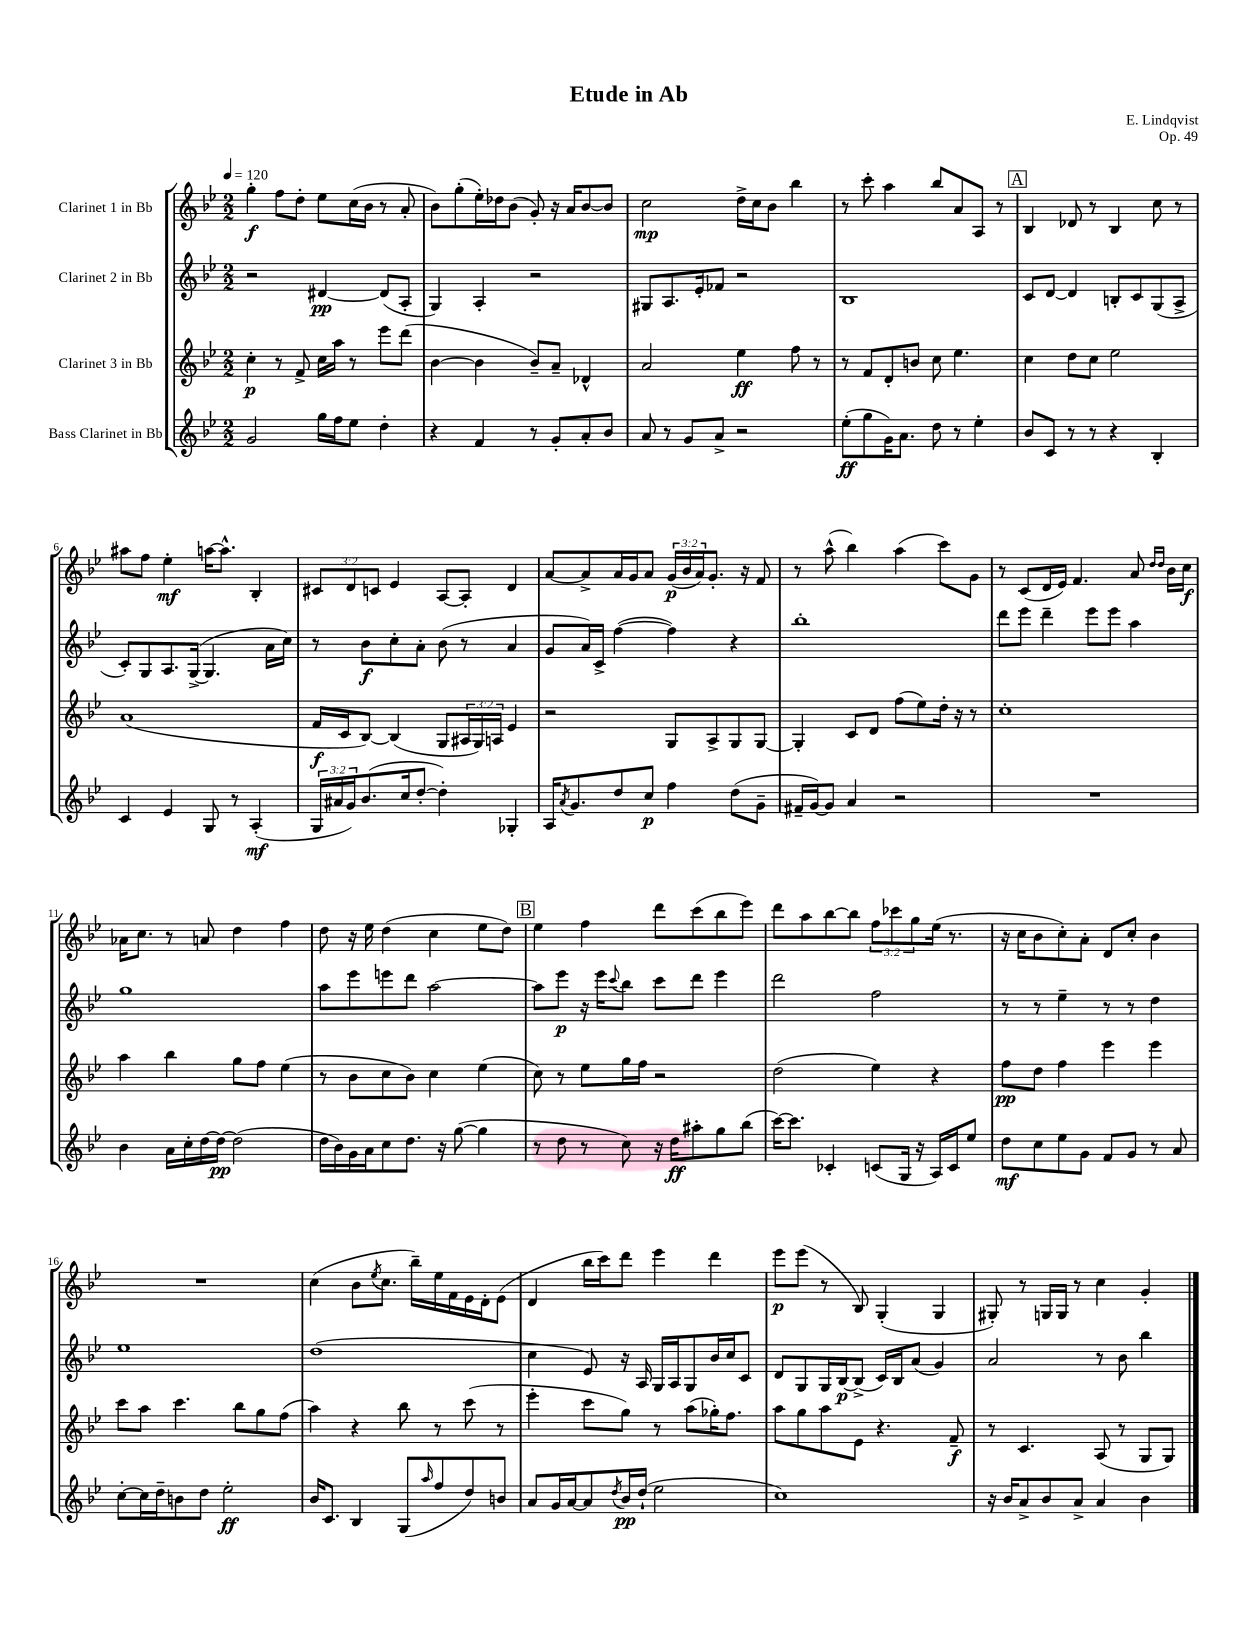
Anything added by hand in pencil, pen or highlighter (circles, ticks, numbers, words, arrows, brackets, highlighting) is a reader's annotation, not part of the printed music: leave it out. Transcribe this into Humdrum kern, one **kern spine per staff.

**kern	**kern	**kern	**kern
*staff4	*staff3	*staff2	*staff1
*clefG2	*clefG2	*clefG2	*clefG2
*k[b-e-]	*k[b-e-]	*k[b-e-]	*k[b-e-]
*M2/2	*M2/2	*M2/2	*M2/2
*MM120	*MM120	*MM120	*MM120
2g	4cc'	2r	4gg'
.	8r	.	8ff
.	8f^	.	8dd'
16gg	16cc	[4d#	8ee-
16ff	16aa	.	.
8ee-	8r	.	(16cc
.	.	.	16b-
4dd'	8eee-	(8d#]	8r
.	(8ddd	8A'	8a'
=	=	=	=
4r	[4b-	4G)	8b-)
.	.	.	(8gg'
4f	4b-]	4A'	16ee-')
.	.	.	16dd-
.	.	.	(8b-
8r	8b-~)	2r	8g')
8g'	8a~	.	16r
.	.	.	16a
8a'	4d-^^	.	[8b-
8b-	.	.	8b-]
=	=	=	=
8a	2a	8G#	2cc
8r	.	8.A	.
8g	.	.	.
.	.	16e-'	.
8a^	.	8f-	.
2r	4ee-	2r	16dd^
.	.	.	16cc
.	.	.	8b-
.	8ff	.	4bb-
.	8r	.	.
=	=	=	=
(8ee-'	8r	1B-	8r
8gg	8f	.	8ccc'
16g)	8d'	.	4aa
8.a	.	.	.
.	8b	.	.
8dd	8cc	.	8bb-
8r	4.ee-	.	8a
4ee-'	.	.	8A
.	.	.	8r
=	=	=	=
8b-	4cc	8c	4B-
8c	.	[8d	.
8r	8dd	4d]	8d-
8r	8cc	.	8r
4r	2ee-	8B'	4B-
.	.	8c	.
4B-'	.	(8G	8cc
.	.	8A^	8r
=	=	=	=
4c	(1a	8c')	8aa#
.	.	8G	8ff
4e-	.	8.A	4ee-'
.	.	([16G^	.
8G	.	4.G]	[16aa
.	.	.	8.aa^^]
8r	.	.	.
(4A'	.	.	4B-'
.	.	16a	.
.	.	16cc)	.
=	=	=	=
24G	16f	8r	12c#
24a#	.	.	.
.	16c	.	.
24g)	.	.	12d
(8.b-	[8B-)	8b-	.
.	.	.	12c
.	(4B-]	8cc'	4e-
16cc	.	.	.
[8dd'	.	8a'	.
4dd'])	8G	(8b-	[8A
.	24A#	8r	8A']
.	24G)	.	.
.	24A	.	.
4G-'	4e-	4a	4d
=	=	=	=
16A	2r	8g	[8a
8qa	.	.	.
8.g	.	.	.
.	.	16a)	8a^]
.	.	16c^	.
8dd	.	([4ff	16a
.	.	.	16g
8cc	.	.	8a
4ff	8G	4ff])	(24g
.	.	.	24b-
.	.	.	24a)
.	8A^	.	8.g'
(8dd	8G	4r	.
.	.	.	16r
8g~	[8G	.	8f
=	=	=	=
16f#~	4G']	1bb-'	8r
[16g)	.	.	.
8g]	.	.	(8aa^^
4a	8c	.	4bb-)
.	8d	.	.
2r	(8ff	.	(4aa
.	8ee-)	.	.
.	16dd'	.	8ccc)
.	16r	.	.
.	8r	.	8g
=	=	=	=
1r	1cc'	8ddd	8r
.	.	8eee-	(8c
.	.	4ddd~	16d
.	.	.	16e-)
.	.	.	4.f
.	.	8eee-	.
.	.	8eee-	.
.	.	4aa	8a
.	.	.	16qqdd
.	.	.	16qqdd
.	.	.	16b-
.	.	.	16cc
=	=	=	=
4b-	4aa	1gg	16a-
.	.	.	8.cc
16a	4bb-	.	8r
16cc'	.	.	.
[16dd	.	.	8a
16dd_	.	.	.
(2dd]	8gg	.	4dd
.	8ff	.	.
.	(4ee-	.	4ff
=	=	=	=
16dd	8r	8aa	8dd
16b-)	.	.	.
16g	8b-	8eee-	16r
16a	.	.	16ee-
8cc	8cc	8eee	(4dd
8.dd	8b-)	8ddd	.
.	4cc	[2aa	4cc
16r	.	.	.
([8gg	.	.	.
4gg]	(4ee-	.	8ee-
.	.	.	8dd)
=	=	=	=
8r	8cc)	8aa]	4ee-
8dd	8r	8eee-	.
8r	8ee-	16r	4ff
.	.	16eee-	.
.	.	8qqccc	.
8cc)	16gg	8bb-	.
.	16ff	.	.
16r	2r	8ccc	8ddd
16dd	.	.	.
8aa#'	.	8ddd	(8ccc
8gg	.	4eee-	8bb-
(8bb-	.	.	8eee-)
=	=	=	=
[16ccc)	(2dd	2ddd	8ddd
8.ccc]	.	.	.
.	.	.	8aa
4c-'	.	.	[8bb-
.	.	.	8bb-]
(8c	4ee-)	2ff	12ff
.	.	.	12ccc-
16G	.	.	.
.	.	.	12gg
16r	.	.	.
16A)	4r	.	(16ee-
16c	.	.	8.r
8ee-	.	.	.
=	=	=	=
8dd	8ff	8r	16r
.	.	.	16cc
8cc	8dd	8r	8b-
8ee-	4ff	4ee-~	8cc')
8g	.	.	8a'
8f	4eee-	8r	8d
8g	.	8r	8cc'
8r	4eee-	4dd	4b-
8a	.	.	.
=	=	=	=
[8cc'	8ccc	1ee-	1r
16cc]	8aa	.	.
16dd~	.	.	.
8b	4.ccc	.	.
8dd	.	.	.
2ee-'	.	.	.
.	8bb-	.	.
.	8gg	.	.
.	(8ff	.	.
=	=	=	=
16b-	4aa)	(1dd	(4cc
8.c	.	.	.
4B-	4r	.	8b-
.	.	.	8qee-
.	.	.	8.cc
(8G	8bb-	.	.
.	.	.	16bb-~)
16qqaa	.	.	.
8ff	8r	.	16ee-
.	.	.	16f
8dd)	(8ccc	.	16e-
.	.	.	16d'
8b	8r	.	(8e-
=	=	=	=
8a	4eee-'	4cc	4d
16g	.	.	.
[16a	.	.	.
8a]	8ccc	8e-)	16bb-
.	.	.	16ccc)
8qdd	.	.	.
16b-	8gg)	16r	8ddd
(16dd`	.	16A	.
2ee-	8r	16G	4eee-
.	.	16A	.
.	(8aa	8G	.
.	16gg-')	16b-	4ddd
.	8.ff	16cc	.
.	.	8c	.
=	=	=	=
1cc)	8aa	8d	8eee-
.	8gg	8G	(8eee-
.	8aa	16G	8r
.	.	[16B-	.
.	8e-	(8B-^]	8B-)
.	4.r	16c)	(4G'
.	.	16B-	.
.	.	(8a	.
.	.	4g)	4G
.	8f~	.	.
=	=	=	=
16r	8r	2a	8G#')
16b-	.	.	.
8a^	4.c	.	8r
8b-	.	.	16G
.	.	.	16G
8a^	.	.	8r
4a	(8A	8r	4cc
.	8r	8b-	.
4b-	8G	4bb-	4g'
.	8G)	.	.
==	==	==	==
*-	*-	*-	*-
